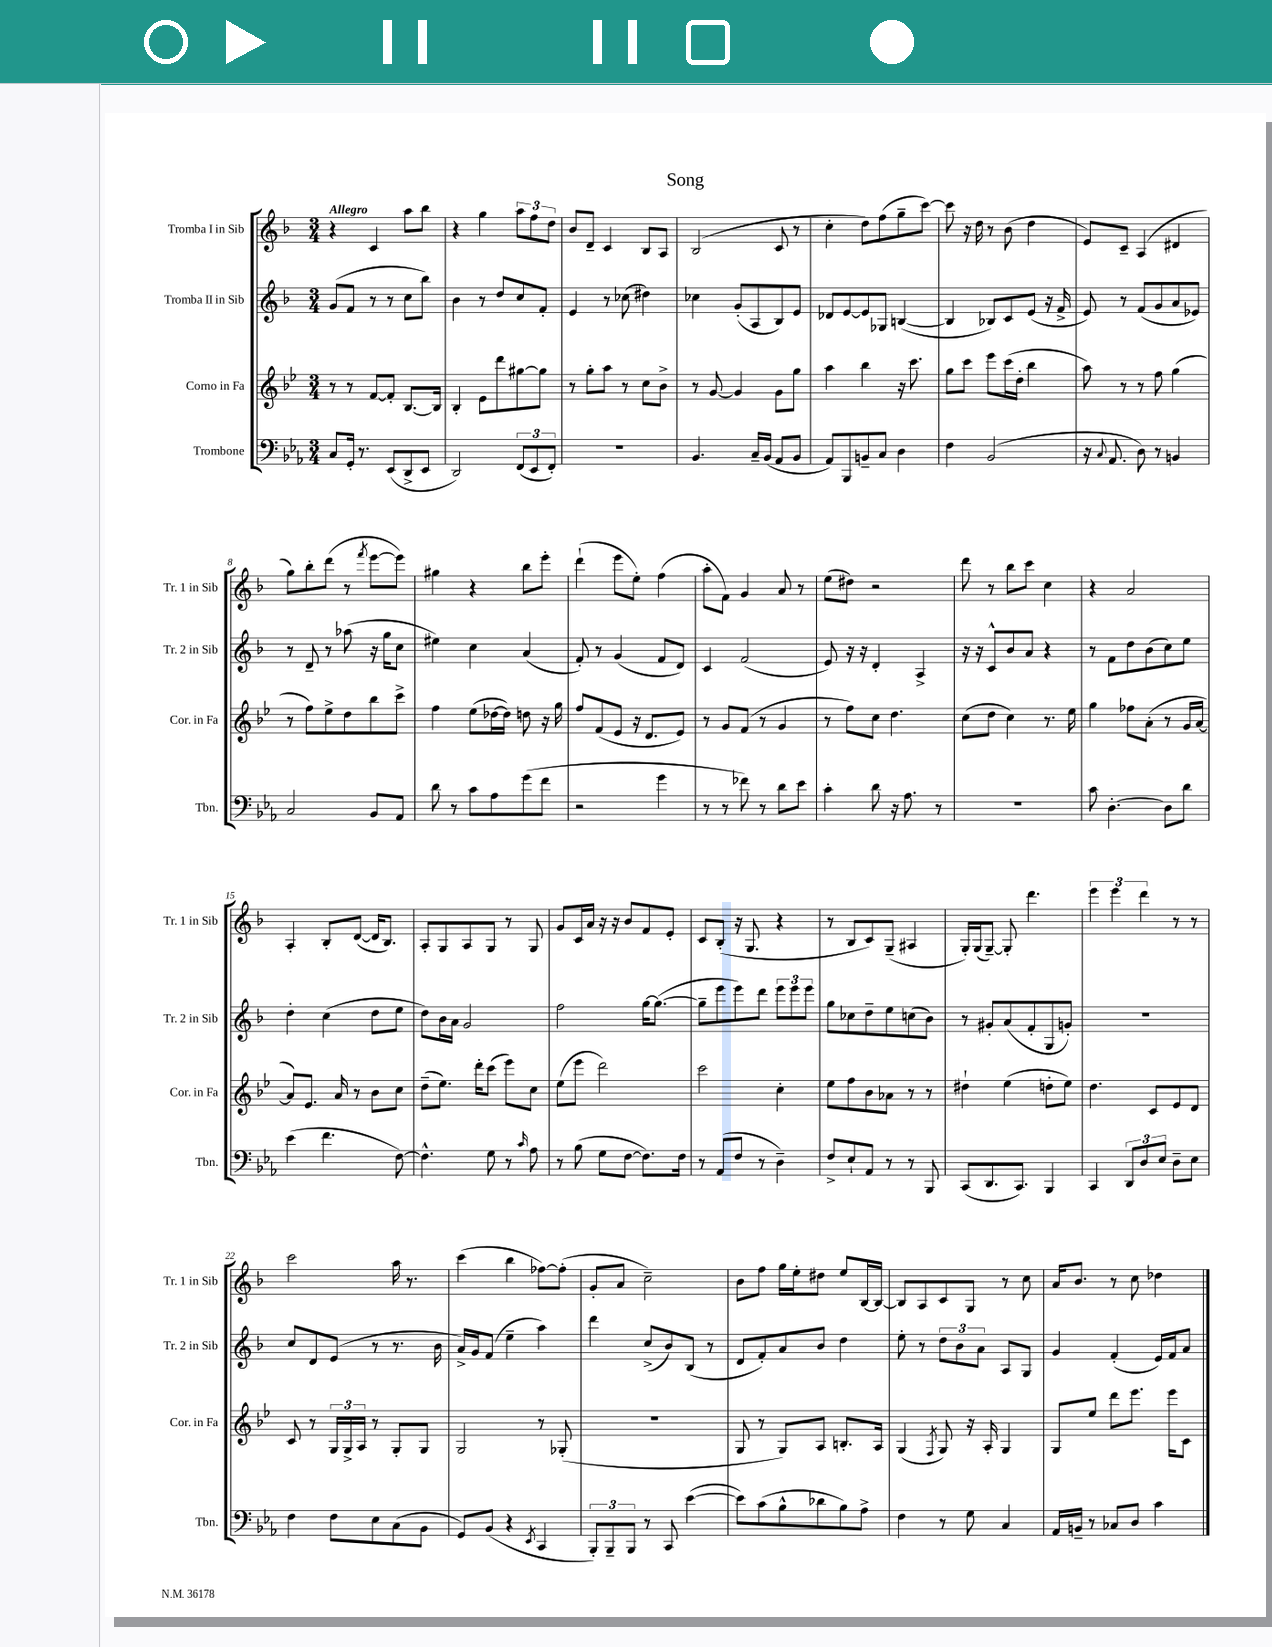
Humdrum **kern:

**kern	**kern	**kern	**kern
*staff4	*staff3	*staff2	*staff1
*clefF4	*clefG2	*clefG2	*clefG2
*k[b-e-a-]	*k[b-e-]	*k[b-]	*k[b-]
*M3/4	*M3/4	*M3/4	*M3/4
8C	8r	(8g	4r
16GG'	8r	8f	.
8.r	.	.	.
.	[8f	8r	4c
(8EE-	8f']	8r	.
8DD^	[8.B-	8cc	8aa
8EE-	.	8bb-)	8bb-
.	16B-]	.	.
=	=	=	=
2DD)	4B-'	4b-	4r
.	8e-	8r	4gg
.	8ddd	8dd	.
(12FF	[8gg#	8cc	12aa
12EE-	.	.	12ff
.	8gg#]	8f'	.
12FF')	.	.	12dd
=	=	=	=
2.r	8r	4e	8b-
.	8gg'	.	8d~
.	8aa	8r	4c
.	8r	(8cc-	.
.	8cc	4dd#)	8B-
.	8b-^	.	8A
=	=	=	=
4.BB-	8r	4cc-	(2B-
.	[8g	.	.
.	4g]	(8g'	.
16C~	.	8A	.
(16BB-	.	.	.
8AA-	8g	8B-)	8c
8BB-	8gg	8e	8r
=	=	=	=
8AA-)	4aa	8d-	4cc'
8BBB-	.	[8e	.
8BB~	4bb-	8e]	8dd)
8C	.	8G-	(8ff
4D	16r	([4B	8gg~
.	8.ccc	.	.
.	.	.	[8ccc)
=	=	=	=
4F	8gg	4B]	8ccc]
.	8ccc	.	16r
.	.	.	16dd
(2BB-	8eee-	8B-)	8r
.	(16ccc	8c	(8b-
.	16dd'	.	.
.	4bb-	(8e	4dd
.	.	16r	.
.	.	16f^	.
=	=	=	=
16r	8aa)	8e)	8e)
8qqC	.	.	.
8.AA-	.	.	.
.	8r	8r	8c~
8D)	8r	(8f	(4A
8r	8ff	8g	.
4BB	(4gg	8a	4d#
.	.	8e-)	.
=	=	=	=
2C	8r	8r	8gg)
.	8ff)	8d~	8bb-'
.	8ee-^	8r	(8ddd
.	8dd	(8aa-	8r
.	.	.	8qfff
8BB-	8bb-	16r	[8eee
.	.	16gg	.
8AA-	8ccc^	8cc	8eee])
=	=	=	=
8d	4ff	4ee#)	4gg#
8r	.	.	.
8c	(8ee-	4cc	4r
8A-	[16dd-	.	.
.	16dd-])	.	.
(8g	8dd	(4a	8bb-
8f	16r	.	8eee'
.	16gg	.	.
=	=	=	=
2r	8ff	8f')	(4ddd`
.	(8f	8r	.
.	8e-	(4g	8eee
.	16r	.	8ee')
.	8.d	.	.
4g	.	8f	(4ff
.	8e-)	8d)	.
=	=	=	=
8r	8r	4c	8aa'
8r	8g	.	8f)
8f-)	(8f	(2f	4g
8r	8r	.	.
8d	4g	.	8a
8e-	.	.	8r
=	=	=	=
4c'	8r	8e)	(8ee
.	8ff)	16r	8dd#)
.	.	16r	.
8d	8cc	4d'	2r
16r	4.dd	.	.
8.A-	.	.	.
.	.	4A^	.
8r	.	.	.
=	=	=	=
2.r	(8cc	16r	8ddd
.	.	16r	.
.	8dd	8c^^	8r
.	4cc)	8b-	8bb-
.	.	8a	8ccc
.	8.r	4r	4cc
.	16ee-	.	.
=	=	=	=
8c	4gg	8r	4r
[4.D'	.	8f	.
.	8ff-	8dd	2a
.	(8a'	(8b-	.
8D]	8r	8cc)	.
8d	16g	8ee	.
.	[16a	.	.
=	=	=	=
(4e-	8a])	4dd'	4A'
.	8.e-	.	.
4.f	.	(4cc	8B-'
.	16a	.	.
.	8r	.	([8d
.	8b-	8dd	16d]
.	.	.	8.B-)
[8F)	8cc	8ee	.
=	=	=	=
4.F^^]	(8dd~	8dd)	8A'
.	8.ee-)	16b-	8G
.	.	16a	.
.	.	2g	8A
.	16ddd'	.	.
8G	(8ccc	.	8G
8r	8eee-)	.	8r
16qqc	.	.	.
8A-	8cc	.	8G
=	=	=	=
8r	(8ee-	2ff	8g
(8B-	8eee-	.	16c
.	.	.	16a
8G	2ddd)	.	16r
.	.	.	16r
[8F	.	.	8b-
8.F])	.	[16gg	8f
.	.	(8.gg_	.
.	.	.	8e'
16F	.	.	.
=	=	=	=
8r	2ccc	8gg~]	8c
(8AA-	.	8eee	(8B-'
8F	.	8eee)	16r
.	.	.	8.G
8r	.	8ddd	.
4D~)	4cc'	12eee	4r
.	.	12eee	.
.	.	12eee	.
=	=	=	=
8F^	8ee-	8gg	8r
8E-`	8ff	8cc-	8B-
8AA-	8b-	8dd~	8c)
8r	8a-	8ee	(8G~
8r	8r	(8cc	4A#
8BBB-	8r	8b-)	.
=	=	=	=
(8CC	4dd#`	8r	16G')
.	.	.	(16G
8.DD	.	8g#'	[8G~)
.	(4ee-	(8a	8G']
8.CC)	.	.	.
.	.	8f'	4.ddd
4BBB-	8dd'	8G	.
.	8ee-)	8g')	.
=	=	=	=
4CC	4.dd	2.r	6eee
.	.	.	6eee
12DD	.	.	.
12D	.	.	6ddd
.	8c	.	.
12E-	.	.	.
8D~	8e-	.	8r
8E-	8d	.	8r
=	=	=	=
4F	8c	8cc	2ccc
.	8r	8d	.
8F	24G	(8e	.
.	24G^	.	.
.	24A	.	.
8E-	8r	8r	.
(8C	8G'	8.r	16aa
.	.	.	8.r
8BB-	8G	.	.
.	.	16b-	.
=	=	=	=
8GG)	2G	16a^)	(4ccc
.	.	16g	.
(8BB-	.	(8f	.
4r	.	4ee~	4bb-
8qEE-	.	.	.
4CC	8r	4aa)	[8ff-)
.	(8G-'	.	(8ff-']
=	=	=	=
12BBB-')	2.r	4ddd	8g'
12BBB-~	.	.	.
.	.	.	8a
12BBB-	.	.	.
8r	.	(8cc^	2cc~)
8CC	.	8b-)	.
([4e-	.	(8B-	.
.	.	8r	.
=	=	=	=
8e-])	8G	8d	8b-
(8c	8r	8f')	8ff
8B-^^	8G)	8a	16gg
.	.	.	16ee'
8d-	8A	8b-	8dd#
8B-)	8.B'	4dd	8ee
8A-^	.	.	[16B-
.	16A	.	16B-_
=	=	=	=
4F	(4G	8ee'	8B-]
.	.	8r	8A
.	8qF	.	.
8r	8G)	12dd	8c
.	.	12b-	.
8G	16r	.	8G
.	.	12a	.
.	16A'	.	.
4C	4G	8A	8r
.	.	8G	8cc
=	=	=	=
16AA-	8G	4g	16a
16BB~	.	.	8.b-
8r	8ee-	.	.
8C-	8ddd	(4f'	8r
8D	8.eee-	.	8cc
4c	.	16e)	4dd-
.	16eee-	16f	.
.	8c	8a	.
==	==	==	==
*-	*-	*-	*-
